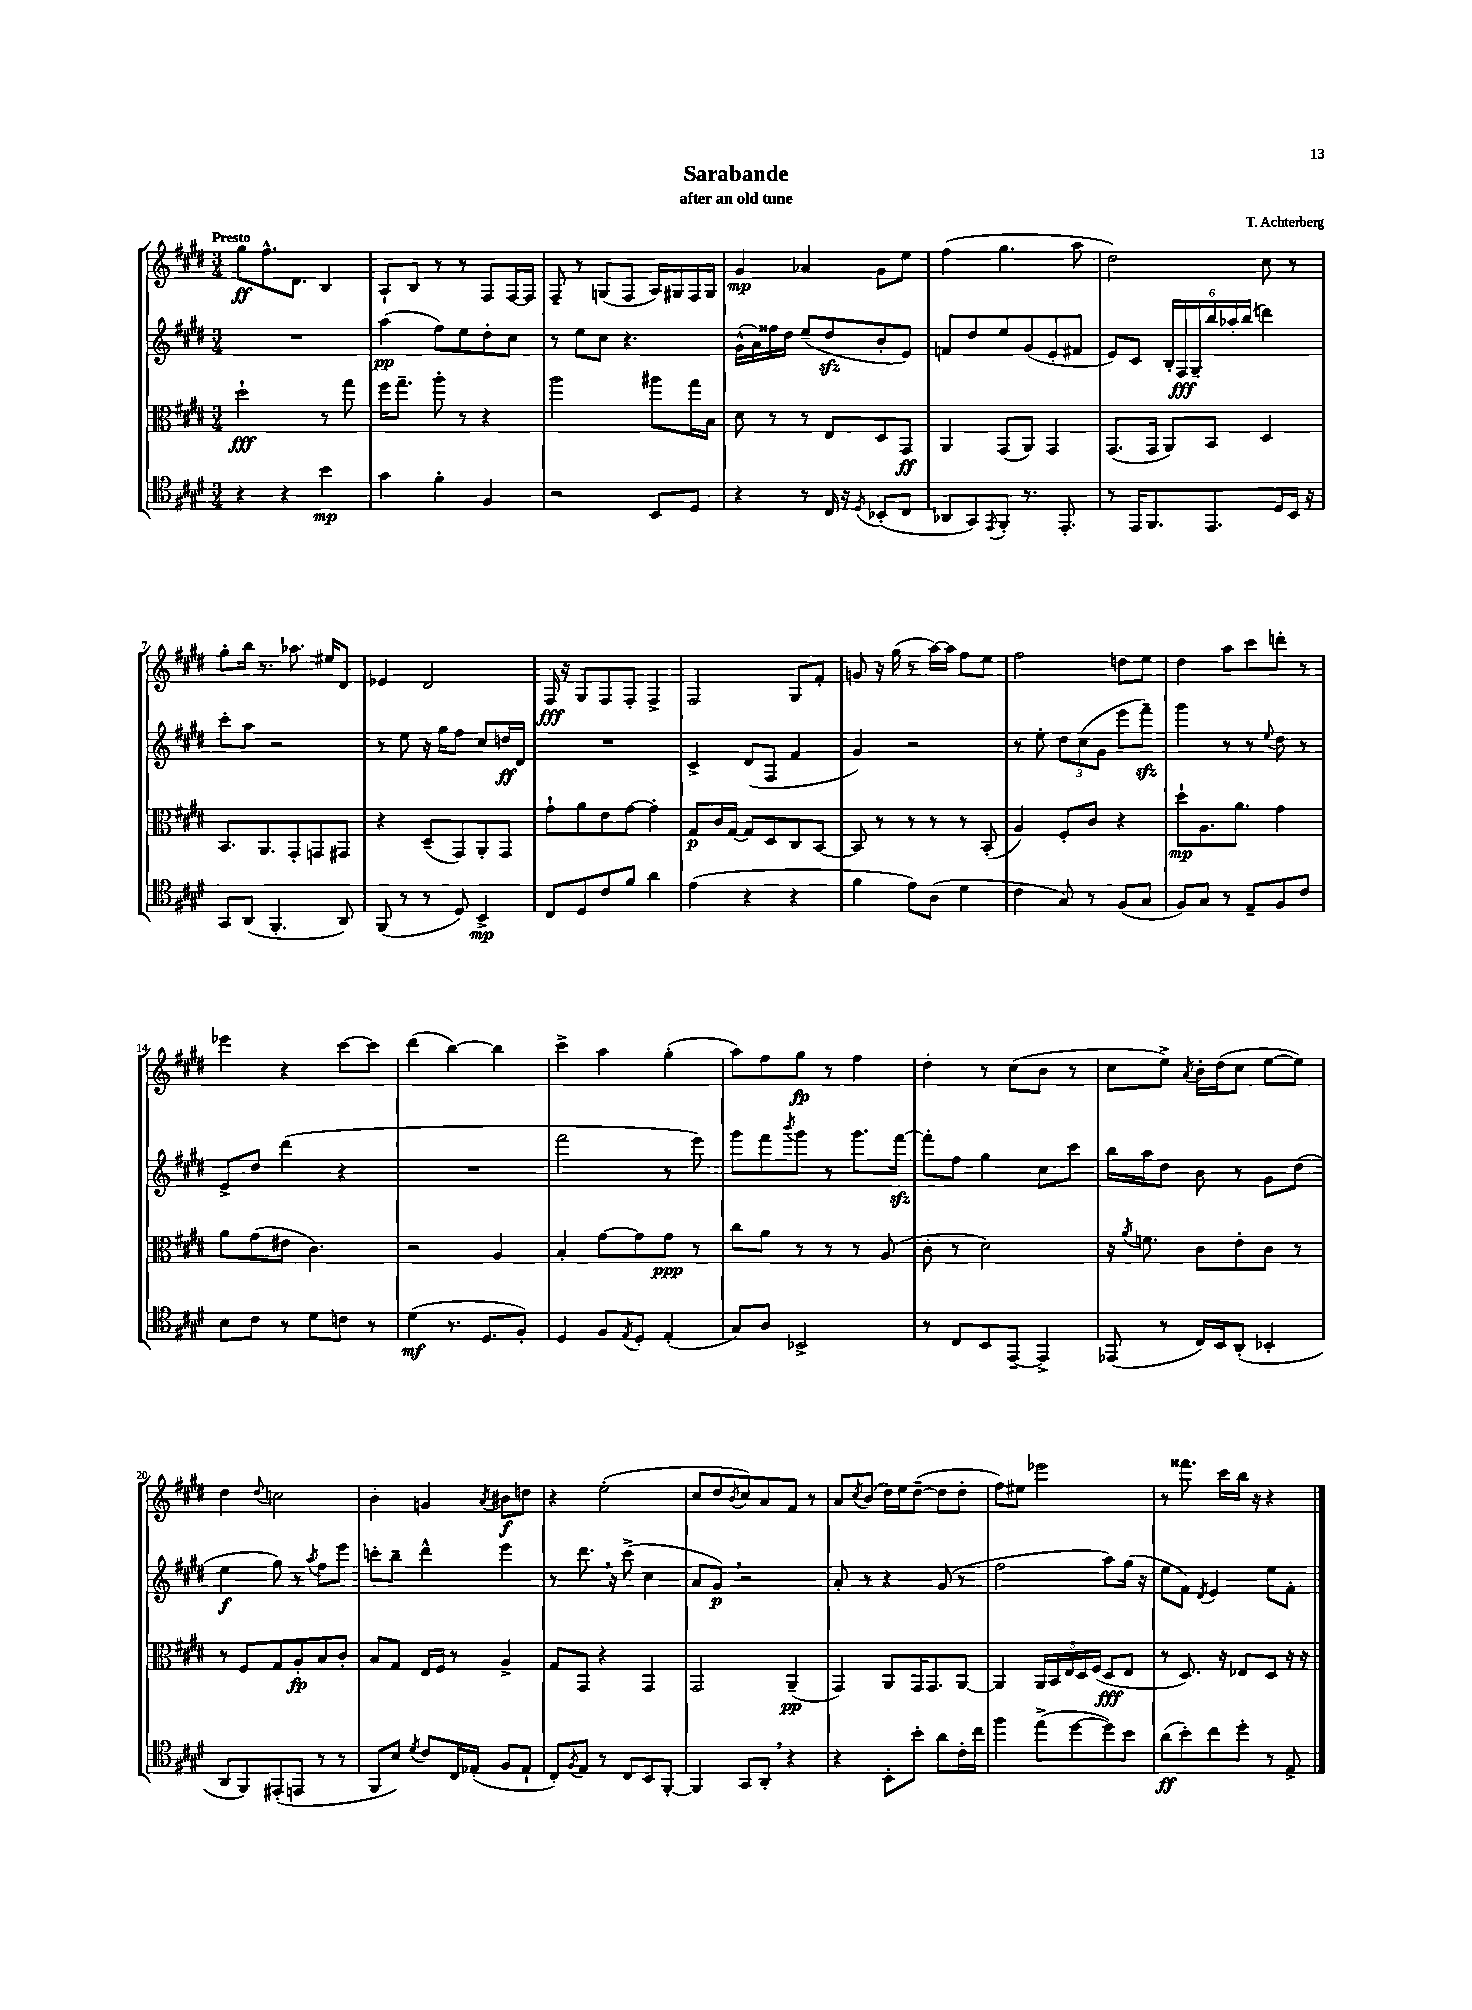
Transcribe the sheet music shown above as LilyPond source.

\header { title = "Sarabande" composer = "T. Achterberg" subtitle = "after an old tune" }
<<
\new StaffGroup <<
\new Staff = "s0" {
    \clef treble \key e \major \numericTimeSignature \time 3/4 \tempo "Presto"
    gis''8\ff fis''8.-^ dis'8. b4 |
    a8-! b8 r8 r8 fis8 fis16~ fis16 |
    fis8-- r8 g8( fis8 a16) gis16 fis16 gis16 |
    gis'4\mp aes'4 gis'8 e''8 |
    fis''4( gis''4. a''8 |
    dis''2) cis''8 r8 |
    gis''8-. b''16 r8. aes''8. eis''16 dis'8 |
    ees'4 dis'2 |
    fis16\fff r16 gis8 fis8 fis8-. fis4-> |
    fis2 gis8 fis'8-. |
    g'8 r16 gis''16( r8 a''16~) a''16 fis''8 e''8 |
    fis''2 d''8 e''8 |
    dis''4 a''8 cis'''8 d'''8-. r8 |
    ees'''4 r4 cis'''8~ cis'''8 |
    dis'''4( b''4~) b''4 |
    cis'''4-> a''4 gis''4-.( |
    a''8) fis''8 gis''8\fp r8 fis''4 |
    dis''4-. r8 cis''8( b'8 r8 |
    cis''8 e''8->) \acciaccatura { a'8 } b'16-. dis''16( cis''8 e''8~ e''8) |
    dis''4 \appoggiatura { dis''8 } c''2 |
    b'4-. g'4 \acciaccatura { a'8 } bis'8\f d''8 |
    r4 e''2-.( |
    cis''8 dis''8 \acciaccatura { b'8 } cis''8) a'8 fis'8 r8 |
    a'8 \acciaccatura { cis''8 } b'8( dis''16) e''16 dis''8~--( dis''8 dis''8-. |
    fis''8) eis''8 ees'''2 |
    r8 fisis'''8. cis'''16 b''16 r16 r4 \bar "|." |
}
\new Staff = "s1" {
    \clef treble \key e \major \numericTimeSignature \time 3/4
    R2. |
    a''4\pp( fis''8) e''8 dis''8-. cis''8 |
    r8 e''8 cis''8 r4. |
    gis'16-^( a'16) fisis''16 dis''16 e''8--( dis''8\sfz b'8-. e'8) |
    f'8 dis''8 e''8 gis'8( e'8-. fis'8 |
    e'8) cis'8 \tuplet 6/4 { b16-. fis16\fff gis16-- b''16 aes''16-. b''16( } d'''4) |
    cis'''8-. a''8 r2 |
    r8 e''8 r16 gis''16 fis''8 cis''8 d''16\ff dis'16 |
    R2. |
    cis'4-> dis'8( fis8 fis'4 |
    gis'4) r2 |
    r8 e''8-. \tuplet 3/2 { dis''8 cis''8( gis'8 } e'''8 fis'''8--\sfz) |
    gis'''4 r8 r8 \appoggiatura { e''8 } dis''8 r8 |
    e'8-> dis''8 dis'''4( r4 |
    R2. |
    fis'''2 r8 e'''8) |
    gis'''8 fis'''8 \acciaccatura { b'''8 } gis'''8 r8 gis'''8. fis'''16~\sfz |
    fis'''8-. fis''8 gis''4 cis''8 cis'''8 |
    b''16 a''16 dis''8 b'8 r8 gis'8 dis''8( |
    e''4\f gis''8) r8 \acciaccatura { a''8 } fis''8 e'''8 |
    c'''8-. b''8-- dis'''4-^ e'''4 |
    r8 dis'''8. \breathe r16 cis'''8->( cis''4 |
    a'8 gis'8\p) \breathe r2 |
    a'8-. r8 r4 gis'8( r8 |
    fis''2 a''8) gis''16( r16 |
    e''8 fis'8) \acciaccatura { dis'8 } e'4 e''8 fis'8-. \bar "|." |
}
\new Staff = "s2" {
    \clef alto \key e \major \numericTimeSignature \time 3/4
    dis''2-!\fff r8 gis''8 |
    fis''16 gis''8.-- a''8-. r8 r4 |
    a''2 ais''8 gis''16 b16 |
    dis'8 r8 r8 e8 dis8 gis,8\ff |
    a,4 gis,8( a,8) gis,4 |
    gis,8.( gis,16 a,8) b,8 dis4 |
    b,8. a,8. gis,8-. g,8 gis,8 |
    r4 dis8--( gis,8) a,8-. gis,8 |
    gis'8-! a'8 e'8 gis'8~ gis'4-. |
    gis8\p cis'16 gis16~ gis8 dis8 cis8 b,8~ |
    b,8 r8 r8 r8 r8 b,8-.( |
    a4) fis8-. cis'8 r4 |
    dis''8-!\mp a8. a'8. gis'4 |
    a'8 gis'8( eis'8 cis'4.) |
    r2 a4 |
    b4-. gis'8~ gis'8 gis'8\ppp r8 |
    cis''8 a'8 r8 r8 r8 a8( |
    cis'8-. r8 dis'2) |
    r16 \acciaccatura { a'8 } f'8. cis'8 e'8-. cis'8 r8 |
    r8 fis8 gis8 a8-.\fp b8 cis'8-. |
    b8 gis8 e16 fis16 r8 a4-> |
    gis8 gis,8 r4 gis,4 |
    gis,2 a,4--\pp( |
    gis,4) a,8 gis,16 gis,8. a,8~ |
    a,4 \tuplet 5/4 { a,16 b,16 e16 dis16 fis16( } dis8\fff e8 |
    r8 dis8.) r16 ees8 dis8 r16 r16 \bar "|." |
}
\new Staff = "s3" {
    \clef tenor \key e \major \numericTimeSignature \time 3/4
    r4 r4 b'4\mp |
    gis'4 fis'4-. fis4 |
    r2 b,8 dis8 |
    r4 r8 cis16 r16 \acciaccatura { dis8 } bes,8-.( cis8 |
    aes,8 gis,8) \acciaccatura { e,8 } fis,8-. r8. e,8.-. |
    r8 e,16 fis,8. e,8. dis16 b,16 r16 |
    gis,8 a,8( fis,4.-. a,8) |
    fis,8( r8 r8 dis8) b,4->\mp |
    cis8 dis8 cis'8 fis'8 a'4 |
    e'4( r4 r4 |
    fis'4 e'8) a8( dis'4 |
    cis'4 gis8) r8 fis8( gis8 |
    fis8) gis8 r8 e8-- fis8 cis'8 |
    b8 cis'8 r8 dis'8 c'8 r8 |
    dis'4\mf( r8. dis8. fis8-.) |
    dis4 fis8 \acciaccatura { e8 } dis8-. e4-.( |
    gis8) a8 bes,2-> |
    r8 cis8 b,8 e,8~-- e,4-> |
    ees,8( r8 cis16) b,16 a,8-.( bes,4-. |
    a,8 fis,8) eis,8-.( e,8 r8 r8 |
    fis,8 b8) \acciaccatura { dis'8 } cis'8 cis16 ees16-.( fis8 ees8-! |
    cis8-.) \acciaccatura { fis8 } e8 r8 cis8 b,8 fis,8~-. |
    fis,4 gis,8 a,8-. \breathe r4 |
    r4 b,8-. b'8-. a'8 cis'16-. cis''16 |
    fis''4 e''8->( dis''8~ dis''8) b'8 |
    a'8\ff( b'8-.) cis''8 dis''8-. r8 e8-> \bar "|." |
}
>>
>>
